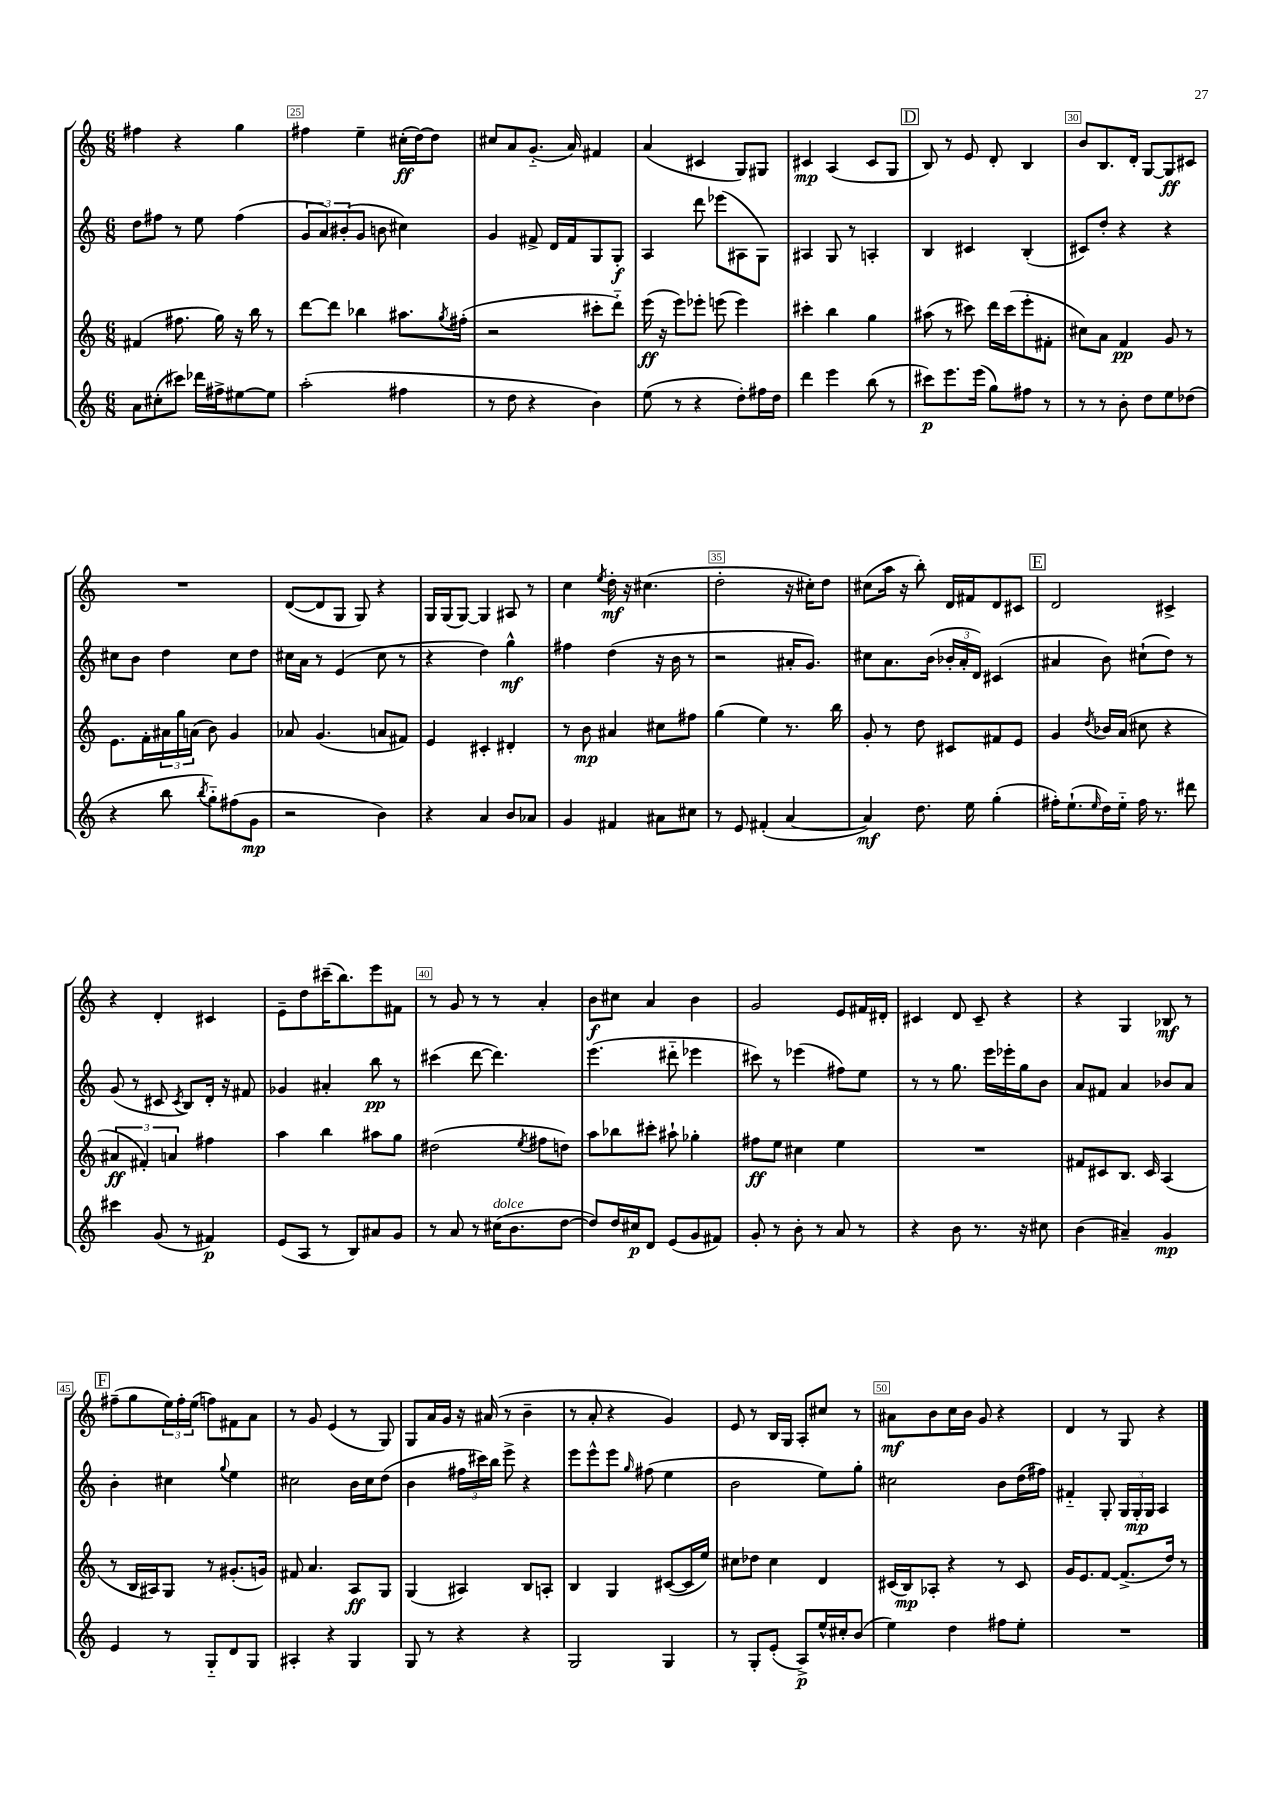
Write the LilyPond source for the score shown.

<<
\new StaffGroup <<
\new Staff = "s0" {
    \clef treble \key c \major \numericTimeSignature \time 6/8
    fis''4 r4 g''4 |
    fis''4 e''4-- cis''16-.\ff( d''16~) d''8 |
    cis''8 a'8 g'8.-_( a'16) fis'4 |
    a'4( cis'4 g8) gis8 |
    cis'4\mp a4( cis'8 g8 |
    \mark \markup { \box "D" } b8) r8 e'8 d'8-. b4 |
    b'8 b8. d'16-. g8~ g8\ff cis'8 |
    R2. |
    d'8~( d'8 g8 g8) r4 |
    g16 g16( g8~) g4 ais8 r8 |
    c''4 \acciaccatura { e''8 } d''16-.\mf r16 cis''4.( |
    d''2-. r16 cis''16-.) d''8 |
    cis''8( a''16 r16 b''8-.) d'16 fis'16 d'8 cis'8 |
    \mark \markup { \box "E" } d'2 cis'4-> |
    r4 d'4-. cis'4 |
    e'8-- d''8 cis'''16--( b''8.) e'''8 fis'8 |
    r8 g'8 r8 r8 a'4-. |
    b'8\f cis''8 a'4 b'4 |
    g'2 e'8 fis'16 dis'16-. |
    cis'4 d'8 cis'8-- r4 |
    r4 g4 bes8\mf r8 |
    \mark \markup { \box "F" } fis''8--( g''8 \tuplet 3/2 { e''16) fis''16-. e''16( } f''8) fis'8 a'8 |
    r8 g'8 e'4( r8 g8) |
    g8 a'16 g'16 r16 ais'16( r8 b'4-- |
    r8 a'8-. r4 g'4) |
    e'8 r8 b16 g16 a8-. cis''8 r8 |
    ais'8\mf b'8 c''16 b'16 g'8 r4 |
    d'4 r8 g8 r4 \bar "|." |
}
\new Staff = "s1" {
    \clef treble \key c \major \numericTimeSignature \time 6/8
    d''8 fis''8 r8 e''8 fis''4( |
    \tuplet 3/2 { g'8 a'8) bis'8-.( } g'8 b'8 cis''4) |
    g'4 fis'8-> d'16 fis'16 g8 g8-.\f |
    a4 d'''8 ees'''8( ais8 g8) |
    ais4 g8 r8 a4-. |
    \mark \markup { \box "D" } b4 cis'4 b4-.( |
    cis'8) d''8-. r4 r4 |
    cis''8 b'8 d''4 cis''8 d''8 |
    cis''16 a'16 r8 e'4( cis''8 r8 |
    r4 d''4) g''4-^\mf |
    fis''4 d''4( r16 b'16 r8 |
    r2 ais'16-. g'8.) |
    cis''8 a'8. b'16( \tuplet 3/2 { bes'16-. a'16-. d'16) } cis'4( |
    \mark \markup { \box "E" } ais'4 b'8) cis''8-!( d''8) r8 |
    g'8( r8 cis'8 \acciaccatura { cis'8 } b8) d'16-. r16 fis'8 |
    ges'4 ais'4-. b''8\pp r8 |
    cis'''4( d'''8~ d'''4.) |
    e'''4.( dis'''8-_ ees'''4 |
    cis'''8) r8 ees'''4( fis''8) e''8 |
    r8 r8 g''8. e'''16 ees'''16-. g''16 b'8 |
    a'8 fis'8 a'4 bes'8 a'8 |
    \mark \markup { \box "F" } b'4-. cis''4 \appoggiatura { g''8 } e''4 |
    cis''2 b'16 cis''16 d''8( |
    b'4 \tuplet 3/2 { fis''16 cis'''16) b''16 } e'''8-> r4 |
    e'''8 e'''8-^ e'''8 \grace { g''16 } fis''8( e''4 |
    b'2 e''8) g''8-. |
    cis''2 b'8 d''16( fis''16) |
    fis'4-_ g8-. \tuplet 3/2 { g16 g16-.\mp g16 } a4 \bar "|." |
}
\new Staff = "s2" {
    \clef treble \key c \major \numericTimeSignature \time 6/8
    fis'4( fis''8. g''16) r16 b''16 r8 |
    d'''8~ d'''8 bes''4 ais''8. \acciaccatura { g''8 } fis''16-.( |
    r2 cis'''8-. d'''8-_) |
    e'''16\ff( r16 e'''8) ees'''8-. e'''8( e'''4) |
    cis'''4-. b''4 g''4 |
    \mark \markup { \box "D" } ais''8( r8 cis'''8) d'''16 cis'''16( e'''8-. fis'8-. |
    cis''8) a'8 f'4\pp g'8 r8 |
    e'8. f'16-. \tuplet 3/2 { ais'16 g''16 a'16( } b'8) g'4 |
    aes'8 g'4.( a'8 fis'8) |
    e'4 cis'4-. dis'4-. |
    r8 b'8\mp ais'4 cis''8 fis''8 |
    g''4( e''4) r8. b''16 |
    g'8-. r8 d''8 cis'8 fis'8 e'8 |
    \mark \markup { \box "E" } g'4 \acciaccatura { d''8 } bes'16 a'16( cis''8 r4 |
    \tuplet 3/2 { ais'4\ff fis'4-.) a'4 } fis''4 |
    a''4 b''4 ais''8 g''8 |
    dis''2( \acciaccatura { e''8 } fis''8 d''8) |
    a''8 bes''8 cis'''8-. ais''8-! ges''4-. |
    fis''8\ff e''8 cis''4 e''4 |
    R2. |
    fis'8 cis'8 b8. cis'16 a4( |
    \mark \markup { \box "F" } r8 b16 ais16) g8 r8 gis'8.-.( g'16) |
    fis'8 a'4. a8\ff g8 |
    g4( ais4) b8 a8-. |
    b4 g4 cis'8~( cis'16 e''16) |
    cis''8 des''8 cis''4 d'4 |
    cis'16( b16\mp) aes8-. r4 r8 cis'8 |
    g'16 e'8. f'8~ f'8.->( d''16) r8 \bar "|." |
}
\new Staff = "s3" {
    \clef treble \key c \major \numericTimeSignature \time 6/8
    a'8 cis''8-.( cis'''8) des'''16 fis''16-> eis''8~ eis''8 |
    a''2-.( fis''4 |
    r8 d''8 r4 b'4) |
    e''8( r8 r4 d''8-.) fis''16 d''16 |
    d'''4 e'''4 b''8( r8 |
    \mark \markup { \box "D" } cis'''8\p) e'''8. e'''16( g''8) fis''8 r8 |
    r8 r8 b'8-. d''8 e''8 des''8( |
    r4 b''8 \acciaccatura { b''8 } g''8-_) fis''8( g'8\mp |
    r2 b'4) |
    r4 a'4 b'8 aes'8 |
    g'4 fis'4 ais'8 cis''8 |
    r8 e'8 fis'4-.( a'4~ |
    a'4\mf) d''8. e''16 g''4-.( |
    \mark \markup { \box "E" } fis''16-.) e''8.-!( \grace { e''16 } d''16) e''16-_ fis''16 r8. dis'''8 |
    cis'''4 g'8( r8 fis'4\p) |
    e'8( a8 r8 b8) ais'8 g'8 |
    r8 a'8 r8 cis''16^\markup { \italic "dolce" }( b'8. d''8~ |
    d''8) d''16 cis''16\p d'8 e'8( g'8 fis'8) |
    g'8-. r8 b'8-. r8 a'8 r8 |
    r4 b'8 r8. r16 cis''8 |
    b'4( ais'4--) g'4\mp |
    \mark \markup { \box "F" } e'4 r8 g8-_ d'8 g8 |
    ais4-. r4 g4 |
    g8 r8 r4 r4 |
    g2 g4 |
    r8 g8-. e'8-.( a8->\p) e''16-^ cis''16-. b'8( |
    e''4) d''4 fis''8 e''8-. |
    R2. \bar "|." |
}
>>
>>
\layout { \context { \Score currentBarNumber = #24 \override BarNumber.break-visibility = ##(#f #t #t) barNumberVisibility = #(every-nth-bar-number-visible 5) \override BarNumber.stencil = #(make-stencil-boxer 0.1 0.3 ly:text-interface::print) } }
